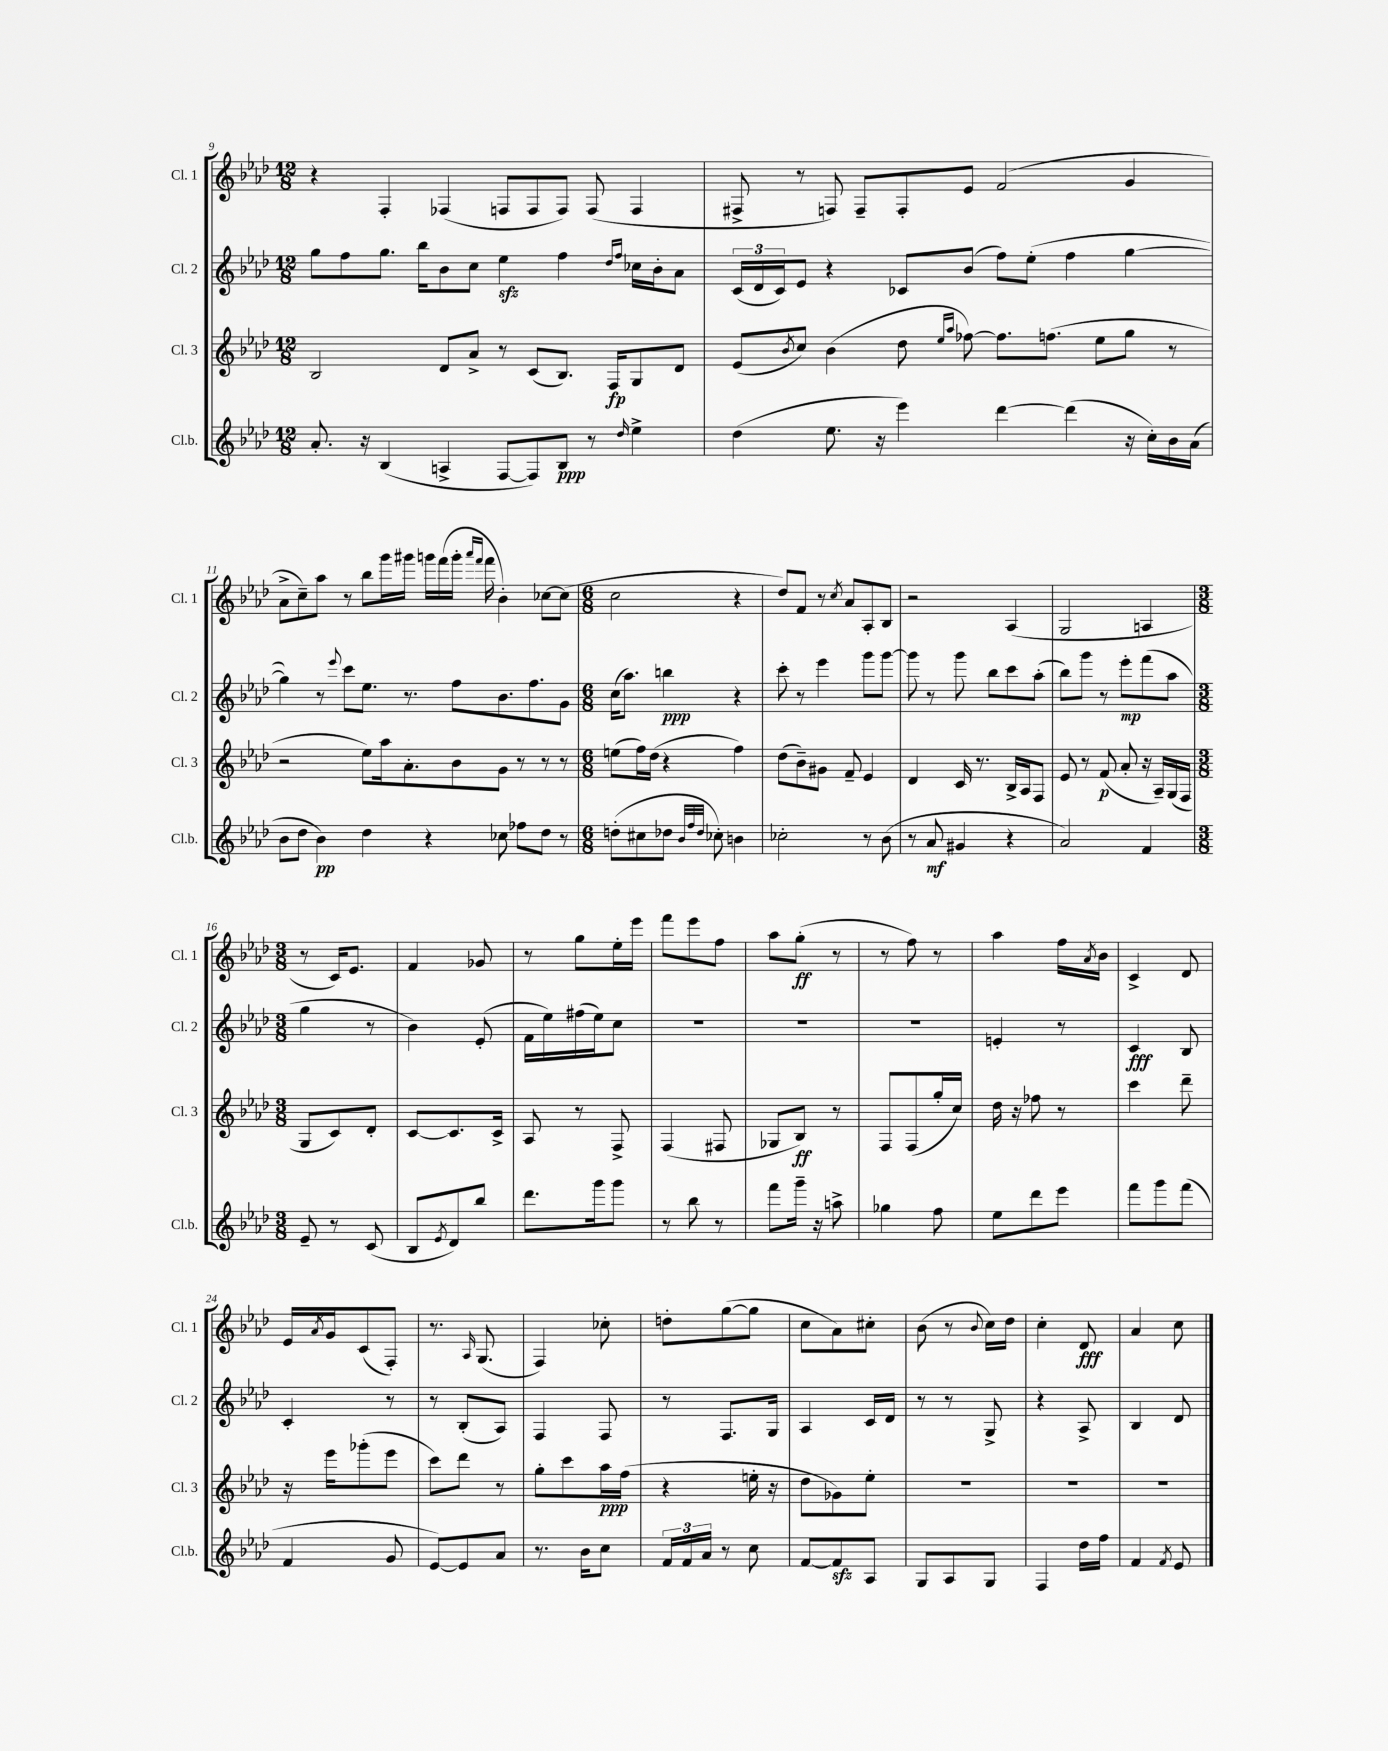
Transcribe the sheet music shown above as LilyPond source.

<<
\new StaffGroup <<
\new Staff = "s0" \with { instrumentName = "Cl. 1" shortInstrumentName = "Cl. 1" } {
    \clef treble \key aes \major \numericTimeSignature \time 12/8
    r4 f4-. fes4( f8 f8 f8) f8( f4 |
    fis8-> r8 f8) f8-- f8-. ees'8 f'2( g'4 |
    aes'8-> c''8--) aes''8 r8 bes''8 g'''16 gis'''16 g'''16 f'''16( g'''16-. \grace { aes'''16 f'''16 } f'''16 bes'4-.) ces''8~ ces''8( |
    \numericTimeSignature \time 6/8 c''2 r4 |
    des''8) f'8 r8 \acciaccatura { c''8 } aes'8 aes8-. bes8 |
    r2 aes4( |
    g2 a4 |
    \numericTimeSignature \time 3/8 r8 c'16) ees'8. |
    f'4 ges'8 |
    r8 g''8 ees''16-. ees'''16 |
    f'''8 ees'''8 f''8 |
    aes''8 g''8-.\ff( r8 |
    r8 f''8) r8 |
    aes''4 f''16 \acciaccatura { aes'8 } bes'16 |
    c'4-> des'8 |
    ees'16 \acciaccatura { aes'8 } g'16 c'8( f8-.) |
    r8. \grace { aes16 } g8.( |
    f4) ces''8-. |
    d''8-. g''8~( g''8 |
    c''8 aes'8) cis''8-. |
    bes'8( r8 \appoggiatura { bes'8 } c''16) des''16 |
    c''4-. des'8\fff |
    aes'4 c''8 \bar "|." |
}
\new Staff = "s1" \with { instrumentName = "Cl. 2" shortInstrumentName = "Cl. 2" } {
    \clef treble \key aes \major \numericTimeSignature \time 12/8
    g''8 f''8 g''8. bes''16 bes'8 c''8 ees''4\sfz f''4 \grace { des''16 f''16 } ces''16 bes'16-. aes'8 |
    \tuplet 3/2 { c'16( des'16 c'16) } ees'8 r4 ces'8 bes'8( f''8) ees''8-.( f''4 g''4~ |
    g''4) r8 \appoggiatura { ees'''8 } c'''8 ees''8. r8. f''8 bes'8. f''8. g'8 |
    \numericTimeSignature \time 6/8 c''16( aes''8.) b''4\ppp r4 |
    c'''8-. r8 ees'''4 g'''8 g'''8~ |
    g'''8 r8 g'''8 bes''8 c'''8 aes''8-.( |
    bes''8) g'''8 r8 ees'''8-.\mp f'''8( aes''8 |
    \numericTimeSignature \time 3/8 g''4 r8 |
    bes'4) ees'8-.( |
    f'16 ees''16) fis''16( ees''16) c''8 |
    R4. |
    R4. |
    R4. |
    e'4-. r8 |
    c'4\fff bes8 |
    c'4-. r8 |
    r8 bes8-.( aes8) |
    f4 f8 |
    r8 f8. g16 |
    aes4 c'16 des'16 |
    r8 r8 g8-> |
    r4 aes8-> |
    bes4 des'8 \bar "|." |
}
\new Staff = "s2" \with { instrumentName = "Cl. 3" shortInstrumentName = "Cl. 3" } {
    \clef treble \key aes \major \numericTimeSignature \time 12/8
    bes2 des'8 aes'8-> r8 c'8( bes8.) f16\fp g8 des'8 |
    ees'8( \acciaccatura { bes'8 } c''8) bes'4( des''8 \grace { ees''16 aes''16 } fes''8~) fes''8. f''8.( ees''8 g''8 r8 |
    r2 ees''8) aes''16 aes'8.-. bes'8 g'8 r8 r8 r8 |
    \numericTimeSignature \time 6/8 e''8( f''16) des''16( r4 f''4) |
    des''8( bes'8--) gis'8 f'8-- ees'4 |
    des'4 c'16 r8. bes16-> aes16 f8 |
    ees'8 r8 f'8\p( aes'8-. r16 aes16--) g16( f16 |
    \numericTimeSignature \time 3/8 g8 c'8) des'8-. |
    c'8~ c'8. c'16-> |
    aes8 r8 f8-> |
    f4( fis8 |
    ges8 bes8\ff) r8 |
    f8 f8( g''16-. c''16) |
    des''16 r16 fes''8 r8 |
    c'''4 des'''8-- |
    r16 ees'''16 ges'''8-.( ees'''8 |
    c'''8) des'''8 r8 |
    g''8-. c'''8 aes''16\ppp f''16( |
    r4 e''16-. r16 |
    des''8 ges'8) ees''8-. |
    R4. |
    R4. |
    R4. \bar "|." |
}
\new Staff = "s3" \with { instrumentName = "Cl.b." shortInstrumentName = "Cl.b." } {
    \clef treble \key aes \major \numericTimeSignature \time 12/8
    aes'8.-. r16 bes4( a4-> f8~ f8) bes8\ppp r8 \grace { des''16 } ees''4-> |
    des''4( ees''8. r16 ees'''4) des'''4~ des'''4( r16 c''16-.) bes'16 aes'16( |
    bes'8 des''8 bes'4\pp) des''4 r4 ces''8 fes''8 des''8 r8 |
    \numericTimeSignature \time 6/8 d''8-.( cis''8 des''8 \grace { bes'32 f''32 des''32 } ces''8-.) b'4 |
    ces''2-. r8 bes'8( |
    r8 aes'8\mf gis'4 r4 |
    aes'2) f'4 |
    \numericTimeSignature \time 3/8 ees'8-- r8 c'8( |
    bes8 \acciaccatura { ees'8 } des'8) bes''8 |
    des'''8. g'''16 g'''8 |
    r8 bes''8 r8 |
    f'''8 g'''16-- r16 a''8-> |
    ges''4 f''8 |
    ees''8 des'''8 ees'''8 |
    f'''8 g'''8 f'''8( |
    f'4 g'8 |
    ees'8~) ees'8 aes'8 |
    r8. bes'16 c''8 |
    \tuplet 3/2 { f'16 f'16 aes'16 } r8 c''8 |
    f'8~ f'8\sfz aes8 |
    g8 aes8 g8 |
    f4 des''16 f''16 |
    f'4 \acciaccatura { f'8 } ees'8 \bar "|." |
}
>>
>>
\layout { \context { \Score currentBarNumber = #9 } }
